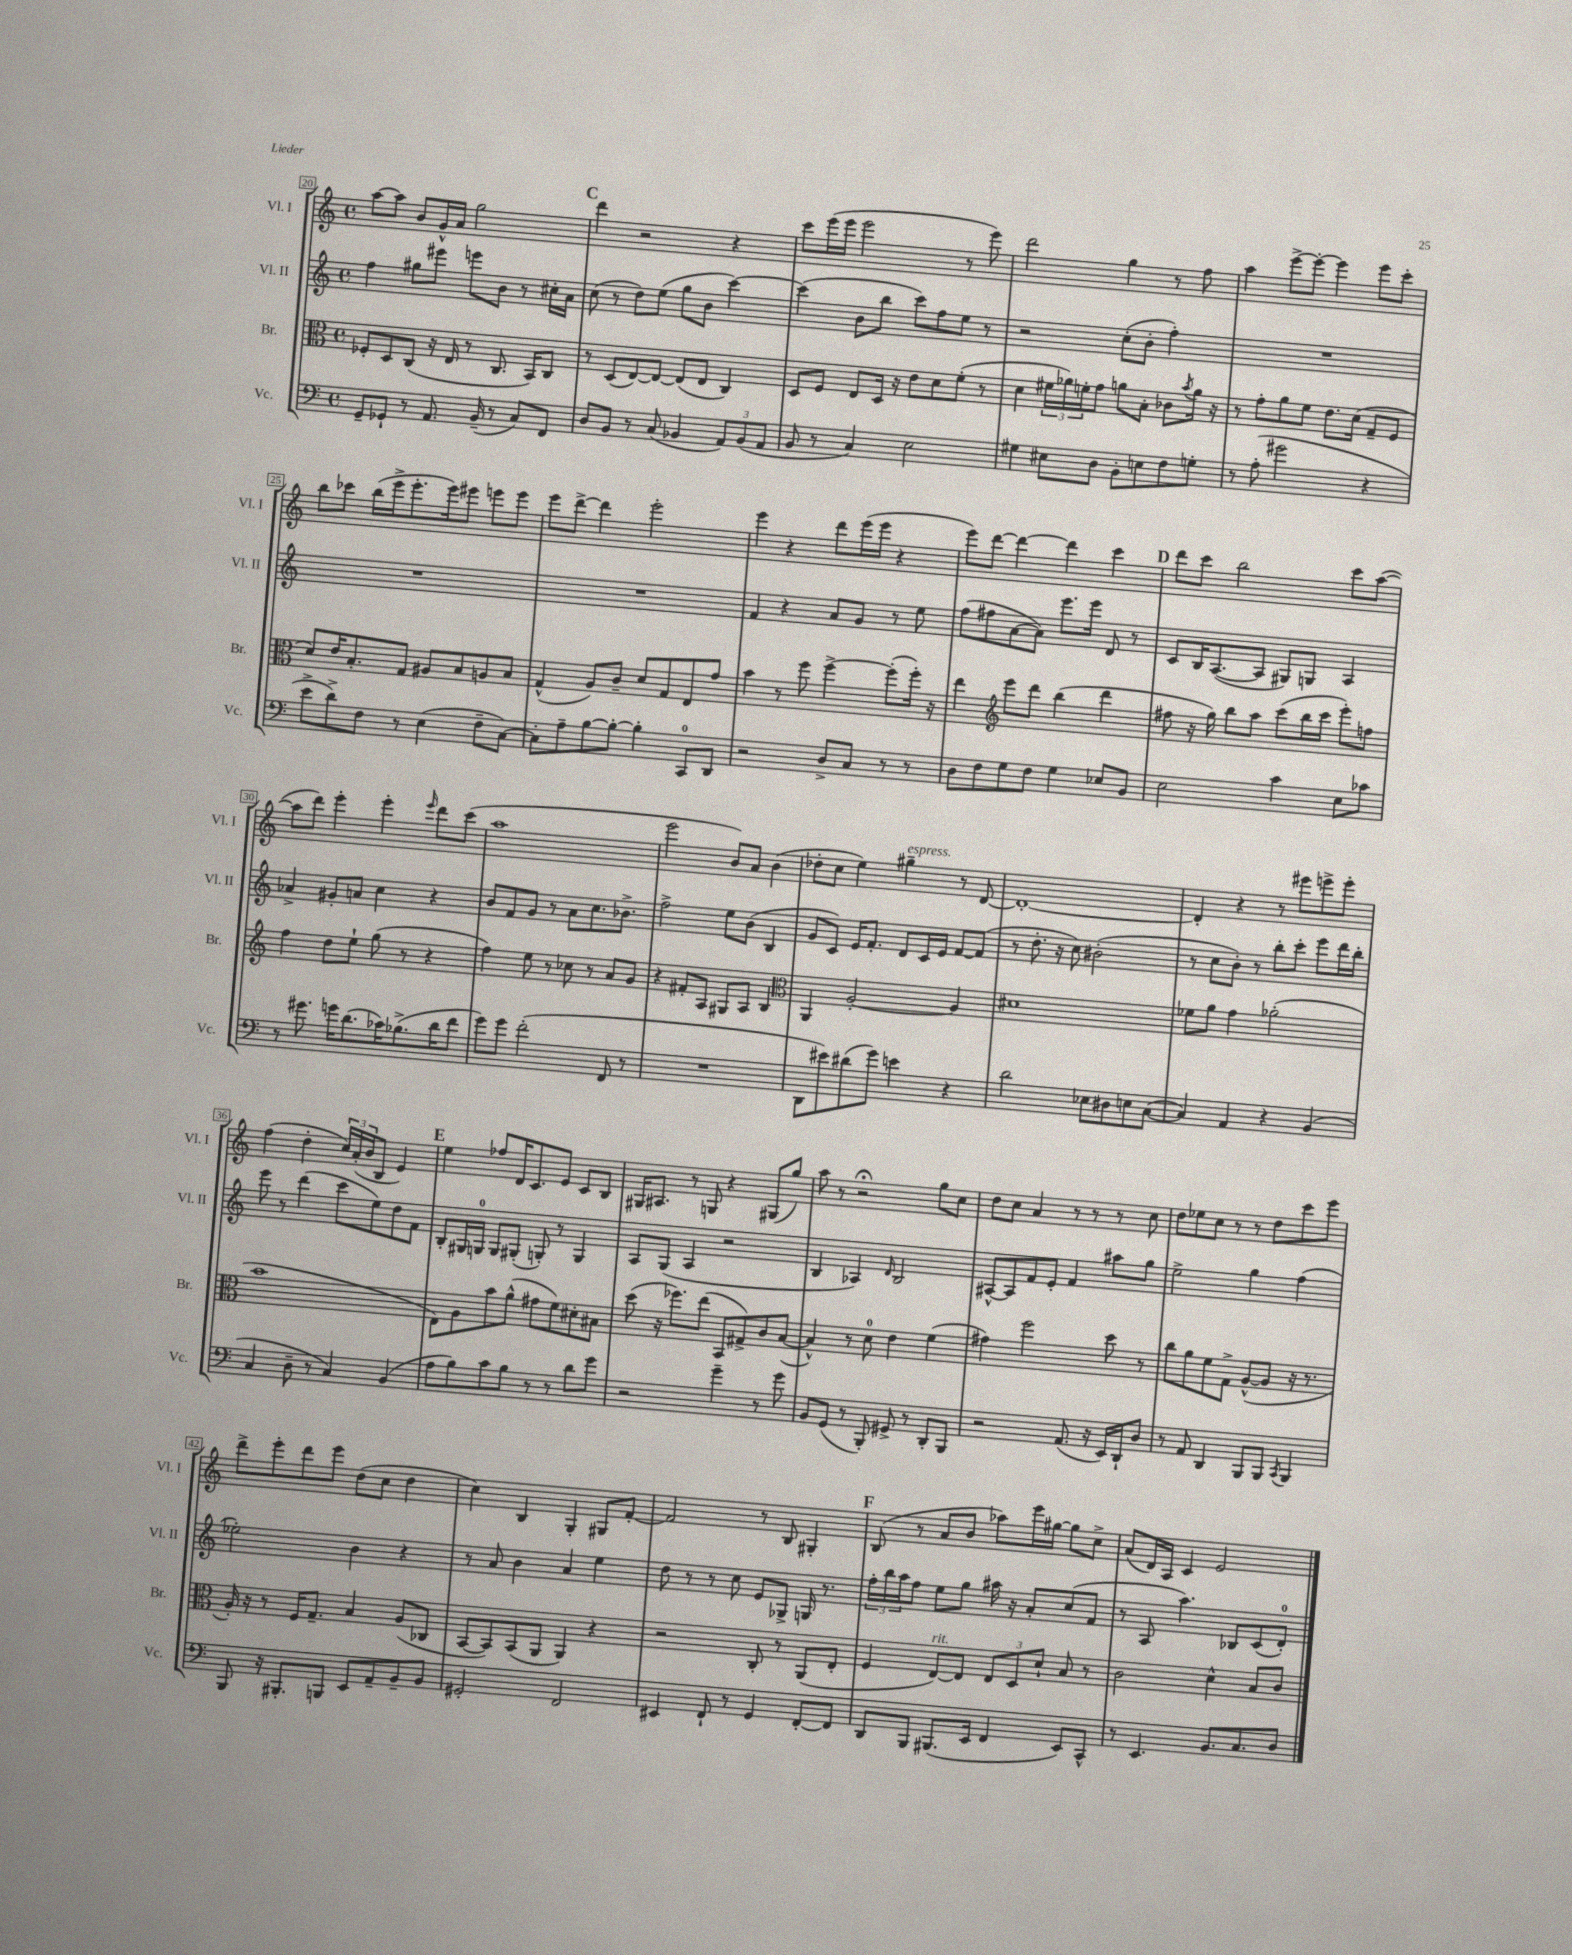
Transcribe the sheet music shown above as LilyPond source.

<<
\new StaffGroup <<
\new Staff = "s0" \with { instrumentName = "Vl. I" shortInstrumentName = "Vl. I" } {
    \clef treble \key c \major \defaultTimeSignature \time 4/4
    a''8~ a''8 b'8 g'16-^ a'16 g''2 |
    \mark \markup { \bold "C" } d'''4 r2 r4 |
    c'''8 e'''16( e'''16 e'''2 r8 e'''8) |
    d'''2 g''4 r8 f''8 |
    a''4 e'''8~-> e'''8~-. e'''4 e'''8 c'''8-. |
    b''8 ces'''8 b''16( e'''16-> e'''8.-. e'''16) eis'''8 e'''8 e'''8 |
    e'''8 d'''8~-> d'''4 e'''2-. |
    e'''4 r4 d'''8 e'''16( e'''16 r4 |
    e'''8) d'''8~ d'''4~ d'''4 c'''4 |
    \mark \markup { \bold "D" } d'''8 c'''8 b''2 c'''8 a''8~( |
    a''8 d'''8) e'''4-. e'''4-. \grace { e'''16 } d'''8 c'''8( |
    a''1 |
    e'''2 b'8) a'8 b'4( |
    des''8-. c''8 e''4) gis''4--^\markup { \italic "espress." } r8 d'8~ |
    d'1~-. |
    d'4-. r4 r8 eis'''8 e'''8-> e'''8-. |
    f''4( d''4-. \tuplet 3/2 { c''16) a'16-.( b'16 } b8 e'4) |
    \mark \markup { \bold "E" } e''4 fes''8 d'16 c'8. e'8 c'8 b8 |
    gis16 ais8. r8 g8 r4 gis8( g''8) |
    a''8 r8 r2\fermata g''8 c''8 |
    d''8 c''8 a'4 r8 r8 r8 c''8 |
    d''8 ees''8 c''8 r8 r8 d''8 c'''8 e'''8 |
    d'''8-> e'''8-. d'''8 e'''8 d''8( c''8 d''4 |
    c''4) b4 g4-. gis8 f'8~-. |
    f'2 r8 b8 gis4-. |
    \mark \markup { \bold "F" } b8( r8 a'8 b'8 aes''8) e'''16 gis''16~ gis''8 c''8-> |
    a'8( d'16) a16 c'4 e'2 \bar "|." |
}
\new Staff = "s1" \with { instrumentName = "Vl. II" shortInstrumentName = "Vl. II" } {
    \clef treble \key c \major \defaultTimeSignature \time 4/4
    f''4 gis''8 eis'''8 e'''8 b'8 r8 cis''16-. a'16 |
    \mark \markup { \bold "C" } c''8( r8 d''8) e''8( g''8 b'8 c'''4~) |
    c'''4( b'8 b''8 c'''8) f''8 e''8 r8 |
    r2 c''8-.( b'8-. f''4-.) |
    R1 |
    R1 |
    R1 |
    f'4 r4 a'8 g'8 r8 e''8 |
    f''8( fis''8 a'8~ a'8) e'''8. e'''16 d'8 r8 |
    \mark \markup { \bold "D" } c'8 b16 a8.~( a8 gis8) g8 a4 |
    aes'4-> gis'8-. a'8 c''4 r4 |
    b'8 f'8 g'8 r8 a'8 c''8. bes'8.-> |
    f''2-> e''8 b'8( b4 |
    g'8 c'8) e'16 f'8.-. d'8 c'16 e'16 f'8~ f'8( |
    r8 d''8.-. r16 c''8) bis'2-.( |
    r8 c''8 b'8-.) r8 b''8-. c'''8-. e'''8 d'''16 b''16-. |
    e'''8 r8 d'''4( c'''8 e''8) d''8 f'8 |
    \mark \markup { \bold "E" } b8-. gis16 g16-0 g8 gis8-.( g8-.) r8 g4 |
    a8 g8( a4 r2 |
    b4 aes4) \grace { d'16 } b2 |
    ais8~-^ ais8 f'8 e'8-. f'4 ais''8 g''8 |
    e''2-> g''4 f''4( |
    ees''2-.) b'4 r4 |
    r8 a'8 b'4 a'4 e''4 |
    d''8 r8 r8 c''8 e'8 ges8-> g16 r8. |
    \mark \markup { \bold "F" } \tuplet 3/2 { f''16-. b''16 a''16 } f''8 e''8 g''8 ais''16 r16 a'8-. c''8( f'8 |
    r8 a8 a''4.) bes8 c'8( d'8-0-.) \bar "|." |
}
\new Staff = "s2" \with { instrumentName = "Br." shortInstrumentName = "Br." } {
    \clef alto \key c \major \defaultTimeSignature \time 4/4
    fes8-. d8 c8( r16 e16 r8 c8. b,16) c8 |
    \mark \markup { \bold "C" } r8 d8( e8~) e8~ e8( e8 c4) |
    d8 f8 e8 d16 r16 e'8 d'8 f'8-.( r8 |
    d'4 \tuplet 3/2 { fis'16 aes'16) f'16-. } g'8 a'8 b8-. ces'8 \acciaccatura { b'8 } a'16 r16 |
    r8 g'8-. a'8 f'8 e'8. d'16( g8-- f8 |
    d'8) e'16 b8.-. g8 ais8 b8 a8 b8 |
    g4-^( a8) c'8-- d'8 g8 e8 g'8 |
    b'4 r8 f''8 f''4~-> f''8-.( f''16-.) r16 |
    e''4 \clef treble e'''8 d'''8 b''4( d'''4 |
    \mark \markup { \bold "D" } fis''8 r16 g''16) b''8 a''8 c'''8( b''16 c'''16 e'''8-.) f''8 |
    f''4 d''8 e''8-! g''8( r8 r4 |
    f''4) e''8 r8 ces''8 r8 a'8 g'8 |
    r4 fis'8-. a8 gis8 a8 b4 |
    \clef alto a,4 a2~-. a4 |
    dis'1 |
    fes'8 a'8 g'4 aes'2-.( |
    b'1 |
    \mark \markup { \bold "E" } e8) a8 b'8 a'8-^( gis'8 f'8) dis'8-. bis8 |
    d''8( r16 fes''8.) e''8( b,8 gis8->) c'8 b8~( |
    b4-^) r8 d'8-0 e'4 f'4( |
    gis'4) f''2 d''8 r8 |
    c''8 a'8 f'8 g8-> a8~-^( a8 r16 r8. |
    a16-.) r16 r8 f16 g8.-- b4 a8( ces8 |
    b,8~ b,8) b,8( a,8 a,4) r4 |
    r2 c8-. r8 a,8( e8-. |
    \mark \markup { \bold "F" } f4 e8~^\markup { \italic "rit." }) e8 \tuplet 3/2 { e8 d8 d'8-! } b8 r8 |
    c'2 d'4-^ b8 c'8 \bar "|." |
}
\new Staff = "s3" \with { instrumentName = "Vc." shortInstrumentName = "Vc." } {
    \clef bass \key c \major \defaultTimeSignature \time 4/4
    g,8-- ges,8-! r8 a,8. b,16--( r8 c8) f,8 |
    \mark \markup { \bold "C" } d8 b,8 r8 c8( bes,4 \tuplet 3/2 { a,8) bes,8( a,8 } |
    b,8 r8 c4) e2 |
    gis4 eis8 d8 b,8-. e8 f8 g8-. |
    r8 a8-.( gis'2 r4 |
    e'8-> d'8->) f8 r8 e4( f8-- c8~) |
    c8-. a8-- b8~ b8~-. b4-. c,8-0 d,8 |
    r2 d8-> c8 r8 r8 |
    d8 f8 g8 f8 g4 ees8 b,8 |
    \mark \markup { \bold "D" } e2 c'4 e8 ces'8 |
    r8 gis'8. g'16 d'8.( ces'16) bes8.->( d'16 f'8 |
    g'8) g'8 f'2-.( f,8 r8 |
    R1 |
    d,8 eis'8) dis'8( g'8) e'4 r4 |
    d'2 ees8 dis8 e8 c8~( |
    c4) a,4 r4 b,4( |
    c4 d8-- r8 c4) b,4( |
    \mark \markup { \bold "E" } a8 b8) c'8 b8 r8 r8 d'8 g'8 |
    r2 g'4-- r8 g'8 |
    b,8 g,8( r8 b,,8-.) gis,8-> r8 d,8-. b,,8 |
    r2 a,8.( r16 e,16) d,16-! d8 |
    r8 a,8 d,4 b,,8 b,,8 \acciaccatura { c,8 } b,,4 |
    b,,8 r16 bis,,8.-. b,,8 e,8 a,8-- b,8-- b,8 |
    gis,2-. f,2 |
    eis,4 f,8-! r8 g,4 f,8~-. f,8 |
    \mark \markup { \bold "F" } d,8 b,,8 bis,,8.( e,16 f,4 e,8) c,8-^ |
    r8 e,4. b,8. c8. d8 \bar "|." |
}
>>
>>
\layout { \context { \Score currentBarNumber = #20 \override BarNumber.stencil = #(make-stencil-boxer 0.1 0.3 ly:text-interface::print) } }
